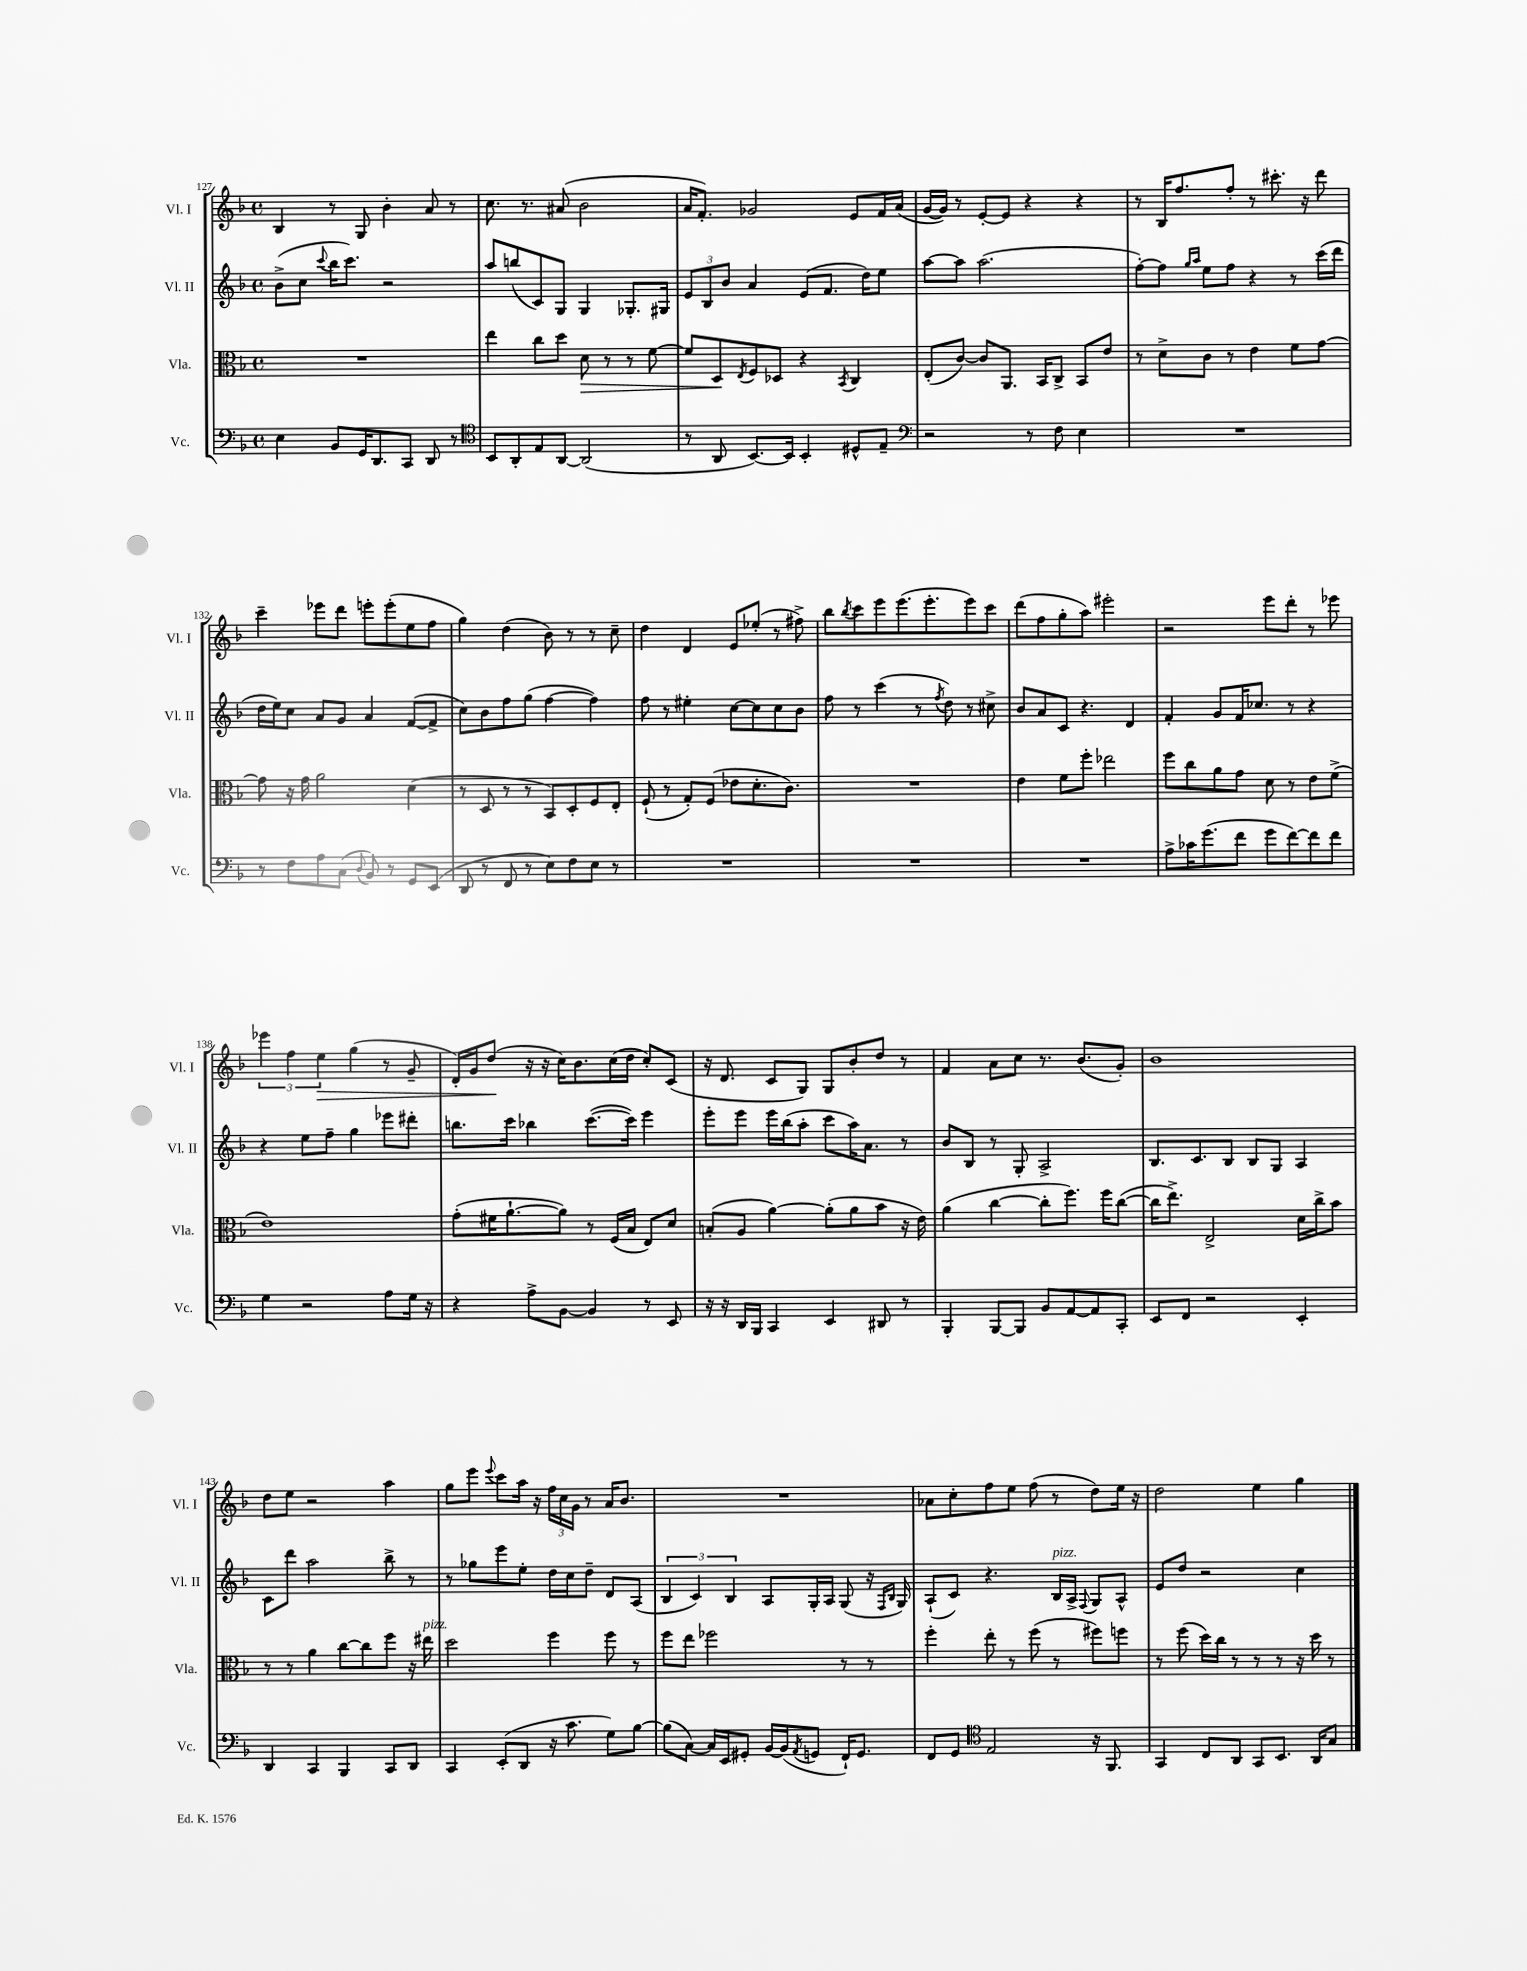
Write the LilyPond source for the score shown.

<<
\new StaffGroup <<
\new Staff = "s0" \with { instrumentName = "Vl. I" shortInstrumentName = "Vl. I" } {
    \clef treble \key f \major \defaultTimeSignature \time 4/4
    bes4 r8 g8 bes'4-. a'8 r8 |
    c''8. r8. ais'8( bes'2 |
    a'16 f'8.-.) ges'2 e'8 f'16 a'16( |
    g'16~ g'16) r8 e'8~-. e'8 r4 r4 |
    r8 bes16 f''8. f''8-. r8 cis'''8.-. r16 d'''8 |
    c'''4-- ees'''8 d'''8 e'''8-. e'''8-.( e''8 f''8 |
    g''4) d''4( bes'8) r8 r8 c''8-- |
    d''4 d'4 e'8 ees''8-.( r8 fis''8->) |
    bes''8 \acciaccatura { bes''8 } c'''8 e'''8 e'''8.( e'''8.-. e'''8) c'''8 |
    d'''8( f''8 g''8-. a''8) eis'''2-. |
    r2 e'''8 d'''8-. r8 ees'''8 |
    \tuplet 3/2 { ees'''4 f''4 e''4\> } g''4( r8 g'8-- |
    d'16-.) g'16 d''8\!( r16 r16 c''16) bes'8. c''16( d''16 c''8-.) c'8( |
    r16 d'8. c'8 g8) g8 bes'8-. d''8 r8 |
    f'4 a'8 c''8 r8. bes'8.( g'8-.) |
    bes'1 |
    d''8 e''8 r2 a''4 |
    g''8 e'''8 \appoggiatura { e'''8 } c'''8 a''16 r16 \tuplet 3/2 { f''16 c''16 g'16 } r8 a'16 bes'8. |
    R1 |
    aes'8 c''8-. f''8 e''8 f''8( r8 d''8) e''16 r16 |
    d''2 e''4 g''4 \bar "|." |
}
\new Staff = "s1" \with { instrumentName = "Vl. II" shortInstrumentName = "Vl. II" } {
    \clef treble \key f \major \defaultTimeSignature \time 4/4
    bes'8->( c''8 \appoggiatura { c'''8 } bes''16 c'''8.) r2 |
    a''8 b''8( c'8) g8 g4 ges8.-. gis16 |
    \tuplet 3/2 { e'8 bes8 bes'8 } a'4 e'8( f'8. d''16) e''8 |
    a''8~ a''8 a''2.( |
    f''8~-.) f''8 \grace { g''16 a''16 } e''8 f''8 r4 r8 c'''16( d'''16 |
    d''16 e''16) c''8 a'8 g'8 a'4 f'8~( f'8-> |
    c''8) bes'8 f''8 g''8( f''4~ f''4) |
    f''8 r8 eis''4-. c''8~ c''8 c''8 bes'8 |
    f''8 r8 c'''4( r8 \acciaccatura { f''8 } d''8) r8 cis''8-> |
    bes'8 a'8 c'8 r4. d'4 |
    f'4-. g'8 f'16 ces''8. r8 r4 |
    r4 e''8 f''8-- g''4 ees'''8 dis'''8-. |
    b''8. c'''16 bes''4 c'''8.~( c'''16) e'''4 |
    e'''8-. e'''8 e'''16 bes''16( a''8-. c'''8 a''16) a'8. r8 |
    bes'8 bes8 r8 g8-. a2-> |
    bes8. c'8. bes8 bes8 g8 a4 |
    c'8 d'''8 a''2 bes''8-> r8 |
    r8 ges''8 e'''8 e''8-. d''16 c''16 d''8-- d'8 a8( |
    \tuplet 3/2 { bes4 c'4) bes4 } a8 g16-. a16 g8( r16 \grace { f16 bes16 } g16) |
    a8-!( c'8) r4. bes16^\markup { \italic "pizz." } a16-> \appoggiatura { f8 } g8 a8-^ |
    e'8 d''8 r2 c''4 \bar "|." |
}
\new Staff = "s2" \with { instrumentName = "Vla." shortInstrumentName = "Vla." } {
    \clef alto \key f \major \defaultTimeSignature \time 4/4
    R1 |
    e''4 c''8 d''8 d'8\> r8 r8 f'8~ |
    f'8 d8\! \acciaccatura { e8 } f8 des8 r4 \acciaccatura { bes,8 } c4 |
    e8-.( c'8~) c'8 a,8. bes,16 c8-> bes,8 e'8 |
    r8 d'8-> c'8 r8 e'4 f'8 g'8~ |
    g'8 r16 g'16 a'2 d'4( |
    r8 d8 r8 r8 bes,8) d8-. f8 e8-. |
    f8-!( r8 g8-.) f8( ees'8 d'8.-. c'8.) |
    R1 |
    e'4 f'8 f''8-. ees''2 |
    f''8 c''8 a'8 g'8 d'8 r8 e'8 f'8->( |
    e'1) |
    g'8-.( fis'16 a'8.~-! a'8) r8 f16( bes16 e8) d'8 |
    b8-.( a8 a'4~) a'8-.( a'8 bes'8 r16 e'16) |
    a'4( c''4~ c''8-. f''8.) f''16 c''8~( |
    c''16 e''8.->) e2-> d'16 c''16-> bes'8 |
    r8 r8 a'4 c''8~ c''8 f''8 r16 eis''16^\markup { \italic "pizz." } |
    d''2 f''4 f''8 r8 |
    f''8 e''8 fes''2 r8 r8 |
    f''4-. e''8-. r8 f''8( r8 fis''8) f''8 |
    r8 f''8( d''16) c''16 r8 r8 r8 r16 d''16 r8 \bar "|." |
}
\new Staff = "s3" \with { instrumentName = "Vc." shortInstrumentName = "Vc." } {
    \clef bass \key f \major \defaultTimeSignature \time 4/4
    e4 bes,8 g,16 d,8. c,8 d,8 r8 |
    \clef tenor bes,8 a,8-. e8 a,8~ a,2( |
    r8 a,8 bes,8.~) bes,16 bes,4-. dis8-^ e8-- |
    \clef bass r2 r8 f8 e4 |
    R1 |
    r8 f8 a8 c8( \appoggiatura { d8 } bes,8) r8 g,8 e,8( |
    d,8 r8 f,8 r8 e8) f8 e8 r8 |
    R1 |
    R1 |
    R1 |
    a8-> ces'16 g'8.( f'8 g'8 f'8~) f'8 f'8 |
    g4 r2 a8 g16 r16 |
    r4 a8-> bes,8~ bes,4 r8 e,8 |
    r16 r16 d,16 bes,,16 c,4 e,4 dis,8 r8 |
    bes,,4-. bes,,8~ bes,,8 bes,8 a,8~ a,8 c,8-. |
    e,8 f,8 r2 e,4-. |
    d,4 c,4 bes,,4 c,8 d,8 |
    c,4 e,8-.( d,8 r16 c'8. g8) bes8~ |
    bes8( c8~) c16 e,16 gis,8-. bes,16~ bes,16( \acciaccatura { a,8 } g,8 f,16-!) g,8. |
    f,8 g,8 \clef tenor e2 r16 f,8. |
    g,4 c8 a,8 g,8 bes,8. a,16 g8 \bar "|." |
}
>>
>>
\layout { \context { \Score currentBarNumber = #127 } }
